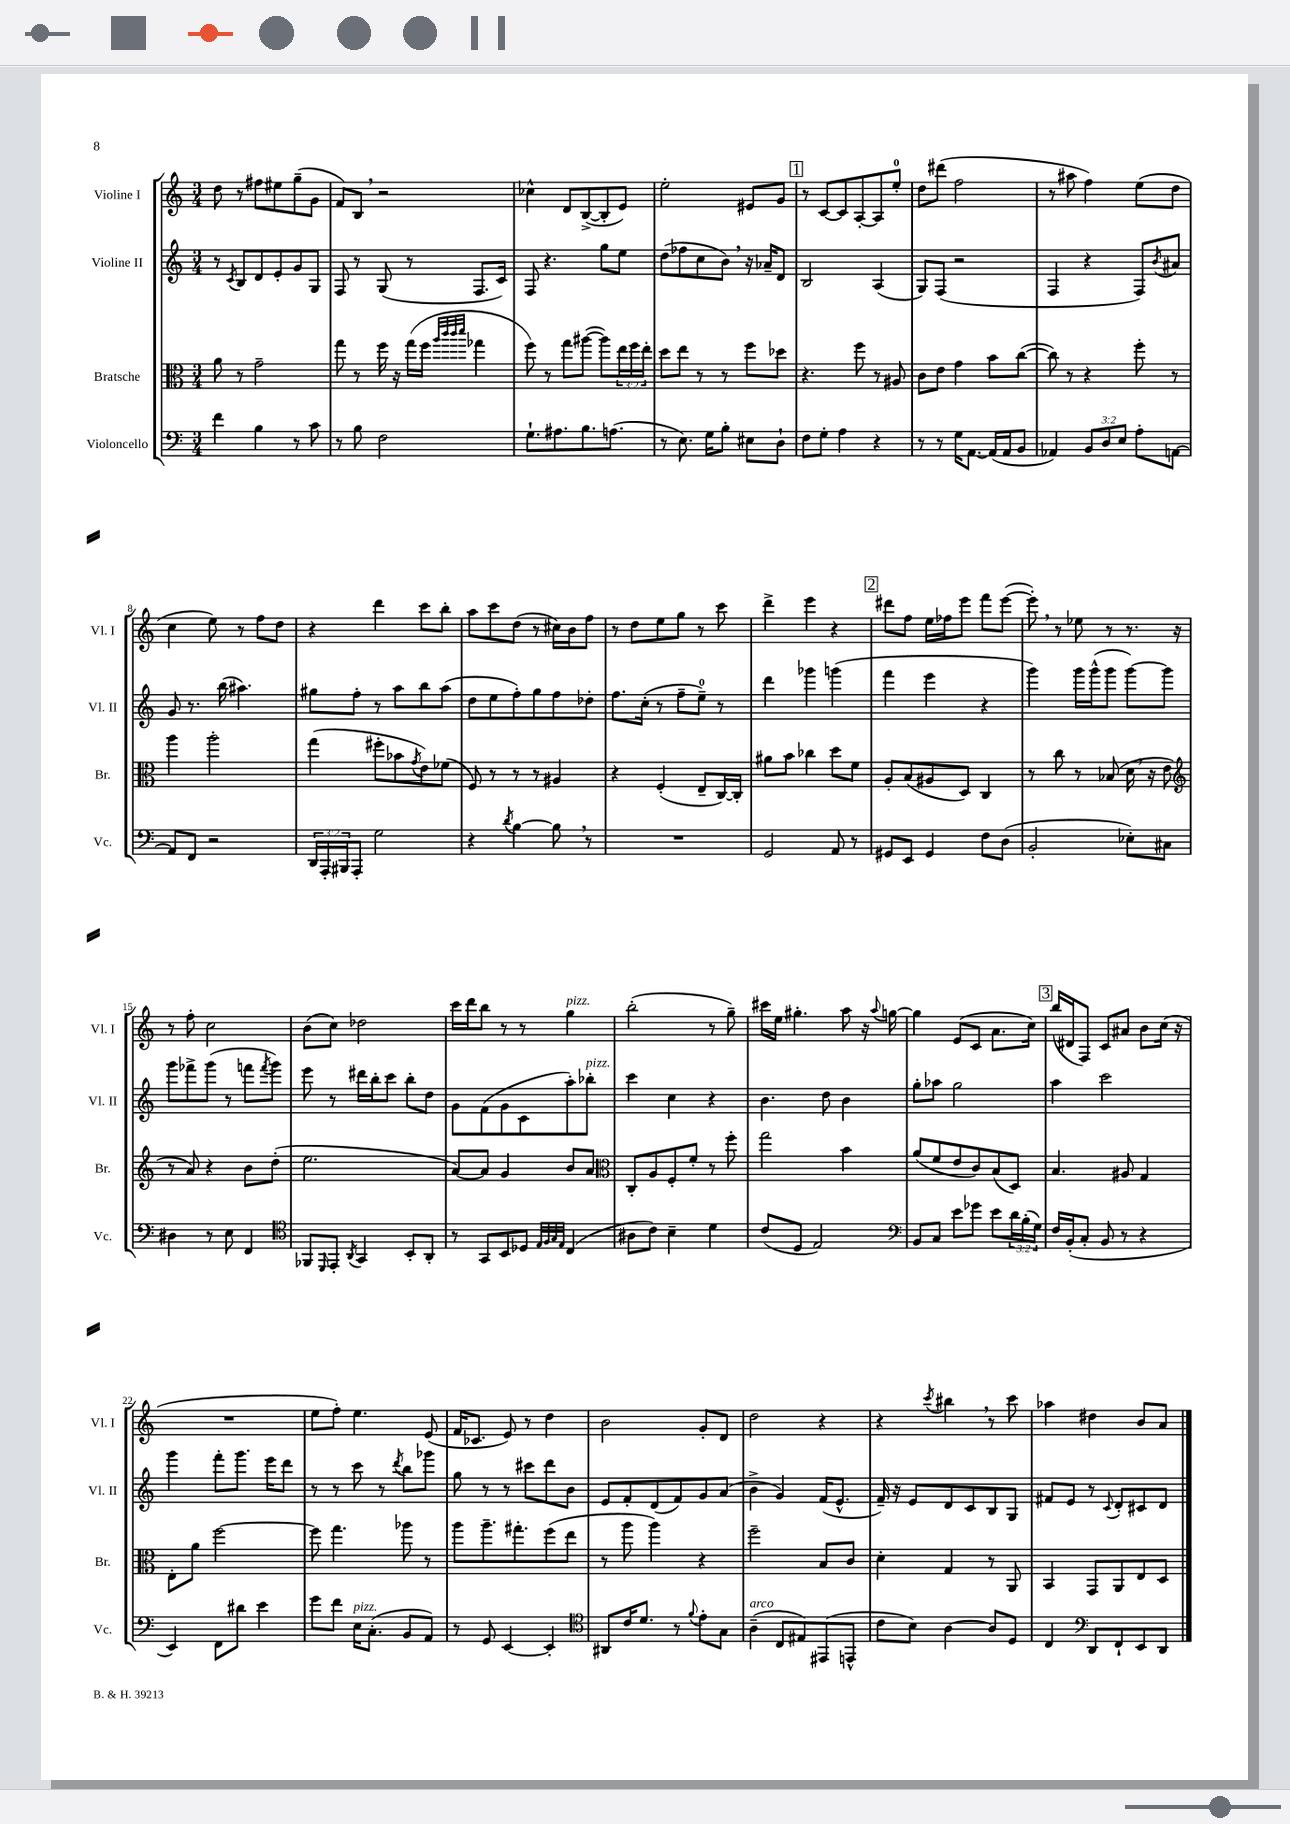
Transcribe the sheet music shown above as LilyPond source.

<<
\new StaffGroup <<
\new Staff = "s0" \with { instrumentName = "Violine I" shortInstrumentName = "Vl. I" } {
    \clef treble \key c \major \numericTimeSignature \time 3/4
    d''8 r8 fis''8 eis''8 g''8--( g'8 |
    f'8) b8 \breathe r2 |
    ces''4-^ d'8 b8~->( b8-. e'8) |
    e''2-. eis'8 g'8 |
    \mark \markup { \box "1" } r8 c'8~ c'8 a8~-. a8 e''8-0-. |
    d''8 dis'''8( f''2 |
    r8 ais''8 f''4) e''8( d''8 |
    c''4 e''8) r8 f''8 d''8 |
    r4 d'''4 c'''8 b''8-. |
    a''8 c'''8 d''8( r8 cis''16) b'16 f''8 |
    r8 d''8 e''8 g''8 r8 c'''8 |
    d'''4-> e'''4 r4 |
    \mark \markup { \box "2" } dis'''8 f''8 e''16 fes''16 e'''8 f'''8 e'''8~( |
    e'''8-.) \breathe r8 ees''8 r8 r8. r16 |
    r8 f''8-. c''2 |
    b'8( c''8) des''2 |
    c'''16 d'''16 b''8 r8 r8 g''4^\markup { \italic "pizz." } |
    b''2-.( r8 g''8--) |
    cis'''16 e''16 gis''4.-. a''8 r16 \appoggiatura { a''8 } g''16~ |
    g''4 e'8( c'8 a'8. c''16) |
    \mark \markup { \box "3" } b''16( dis'16 f8) c'8 ais'8 b'8 c''16( r16 |
    R2. |
    e''8 f''8-.) e''4. e'8( |
    f'16 ces'8. e'8) r8 d''4 |
    b'2 g'8-. d'8 |
    d''2 r4 |
    r4 \acciaccatura { c'''8 } bis''4 \breathe r8 c'''8 |
    aes''4 dis''4 b'8 a'8 \bar "|." |
}
\new Staff = "s1" \with { instrumentName = "Violine II" shortInstrumentName = "Vl. II" } {
    \clef treble \key c \major \numericTimeSignature \time 3/4
    r8 \acciaccatura { c'8 } b8 d'8 e'8-. g'8 g8 |
    f8 r8 g8( r8 f8. c'16) |
    f8 r4. g''8 e''8 |
    d''8( fes''8 c''8 b'8) \breathe r16 aes'16-- d'8 |
    \mark \markup { \box "1" } b2 a4( |
    g8) f8( r2 |
    f4 r4 f8) \acciaccatura { b'8 } ais'8 |
    g'8 r8. b''16( ais''4.) |
    gis''8 f''8-. r8 a''8 b''8 a''8( |
    d''8 e''8 f''8-.) g''8 f''8 des''8-. |
    f''8. c''16-.( r8 f''8-- e''8-0--) r8 |
    d'''4 ges'''4 g'''4( |
    \mark \markup { \box "2" } f'''4 e'''4 r4 |
    g'''4) g'''16 g'''16-^( g'''8 g'''8~) g'''8 |
    g'''8 fes'''8-> g'''8( r8 f'''8 \acciaccatura { f'''8 } g'''8) |
    e'''8 r8 dis'''16 b''16-. c'''8 b''8-. d''8 |
    g'8 f'8( g'8 c'8 a''8-.) bes''8-.^\markup { \italic "pizz." } |
    c'''4 c''4 r4 |
    b'4. d''8 b'4 |
    g''8-. aes''8 g''2 |
    \mark \markup { \box "3" } a''4 c'''2 |
    g'''4 f'''8-. g'''8. e'''16 d'''8 |
    r8 r8 c'''8 r8 \acciaccatura { d'''8 } b''8 ges'''8 |
    g''8 r8 r8 cis'''8 d'''8 b'8 |
    e'8 f'8-. d'8( f'8) g'8 a'8( |
    b'4-> g'4) f'16( e'8.-^ |
    f'16--) r16 e'8 d'8 c'8 b8 g8 |
    fis'8 e'8 r8 \appoggiatura { c'8 } d'8-. cis'8 d'8 \bar "|." |
}
\new Staff = "s2" \with { instrumentName = "Bratsche" shortInstrumentName = "Br." } {
    \clef alto \key c \major \numericTimeSignature \time 3/4 \override Staff.TupletNumber.text = #tuplet-number::calc-fraction-text
    a'8 r8 g'2-- |
    g''8 r8 f''16 r16 g''16( f''16 \grace { a''32 c'''32 c'''32 d'''32 } ges''4 |
    f''8) r8 g''8 ais''8~( ais''8) \tuplet 3/2 { e''16 f''16 e''16-. } |
    d''8 e''8 r8 r8 f''8 des''8 |
    \mark \markup { \box "1" } r4. f''8 r8 ais8 |
    c'8 e'8 g'4 b'8 c''8~( |
    c''8) r8 r4 f''8-. r8 |
    a''4 a''2-. |
    g''4( fis''8-. bes'8 \acciaccatura { g'8 } e'8) fes'8( |
    f8) r8 r8 r8 ais4 |
    r4 f4-.( e8-- c16~) c16-. |
    ais'8 b'8 ces''4 d''8 f'8 |
    \mark \markup { \box "2" } a8-. b8( ais8 d8) c4 |
    r8 c''8 r8 bes8( d'16 \breathe r16 e'8 |
    \clef treble r8 a'8) r4 b'8 d''8-.( |
    e''2. |
    a'8~) a'8 g'4 b'8 a'8 |
    \clef alto c8-. a8 f8-. f'8-. r8 f''8-. |
    g''2 b'4 |
    a'8( f'8 e'8 c'8) b8( d8) |
    \mark \markup { \box "3" } b4. ais8 g4 |
    e8-. a'8 f''2~ |
    f''8 g''4. aes''8 r8 |
    a''8 a''8.-- gis''8.-. f''8( e''8 |
    r8 a''8 a''4) r4 |
    f''2-- b8 c'8 |
    d'4-. g4 r8 a,8 |
    b,4 g,8 a,8 e8 d8 \bar "|." |
}
\new Staff = "s3" \with { instrumentName = "Violoncello" shortInstrumentName = "Vc." } {
    \clef bass \key c \major \numericTimeSignature \time 3/4 \override Staff.TupletNumber.text = #tuplet-number::calc-fraction-text
    f'4 b4 r8 c'8 |
    r8 b8 f2 |
    g8.-! ais8. b8. a8.( |
    r8 e8.) g16 b8-. eis8 d8-! |
    \mark \markup { \box "1" } f8 g8-. a4 r4 |
    r8 r8 g16 a,8.~ a,16( a,16 b,8 |
    aes,4) \tuplet 3/2 { b,8 d8 e8 } a8-. a,8~ |
    a,8 f,8 r2 |
    \tuplet 3/2 { d,16 a,,16-. bis,,16 } a,,8-. g2 |
    r4 \acciaccatura { d'8 } b4~ b8 \breathe r8 |
    R2. |
    g,2 a,8 r8 |
    \mark \markup { \box "2" } gis,8 e,8 gis,4 f8 d8( |
    b,2-. ees8-.) cis8 |
    dis4 r8 e8 f,4 |
    \clef tenor fes,8 \grace { d,16 } e,8-. \acciaccatura { a,8 } g,4 b,8-. a,8-. |
    r8 g,8 b,8 des8 \grace { e32 f32 g32 e32 } c4( |
    ais8 c'8) b4-- d'4 |
    c'8( d8 e2) |
    \clef bass b,8 c8 e'8 ges'8 e'8 \tuplet 3/2 { d'16 b16-.( g16) } |
    \mark \markup { \box "3" } f16 b,16-.( c8-. b,8 r8 r4 |
    e,4) f,8 dis'8 e'4 |
    g'8 f'8 e16^\markup { \italic "pizz." } c8.-.( b,8 a,8) |
    r8 g,8 e,4~ e,4-. |
    \clef tenor ais,8 c'16 d'8. r8 \appoggiatura { f'8 } e'8-. g8 |
    a4--^\markup { \italic "arco" }( c8 eis8) eis,8( e,8-^ |
    c'8 b8) a4~ a8 d8 |
    c4 \clef bass d,8 f,8-! e,8 d,8 \bar "|." |
}
>>
>>
